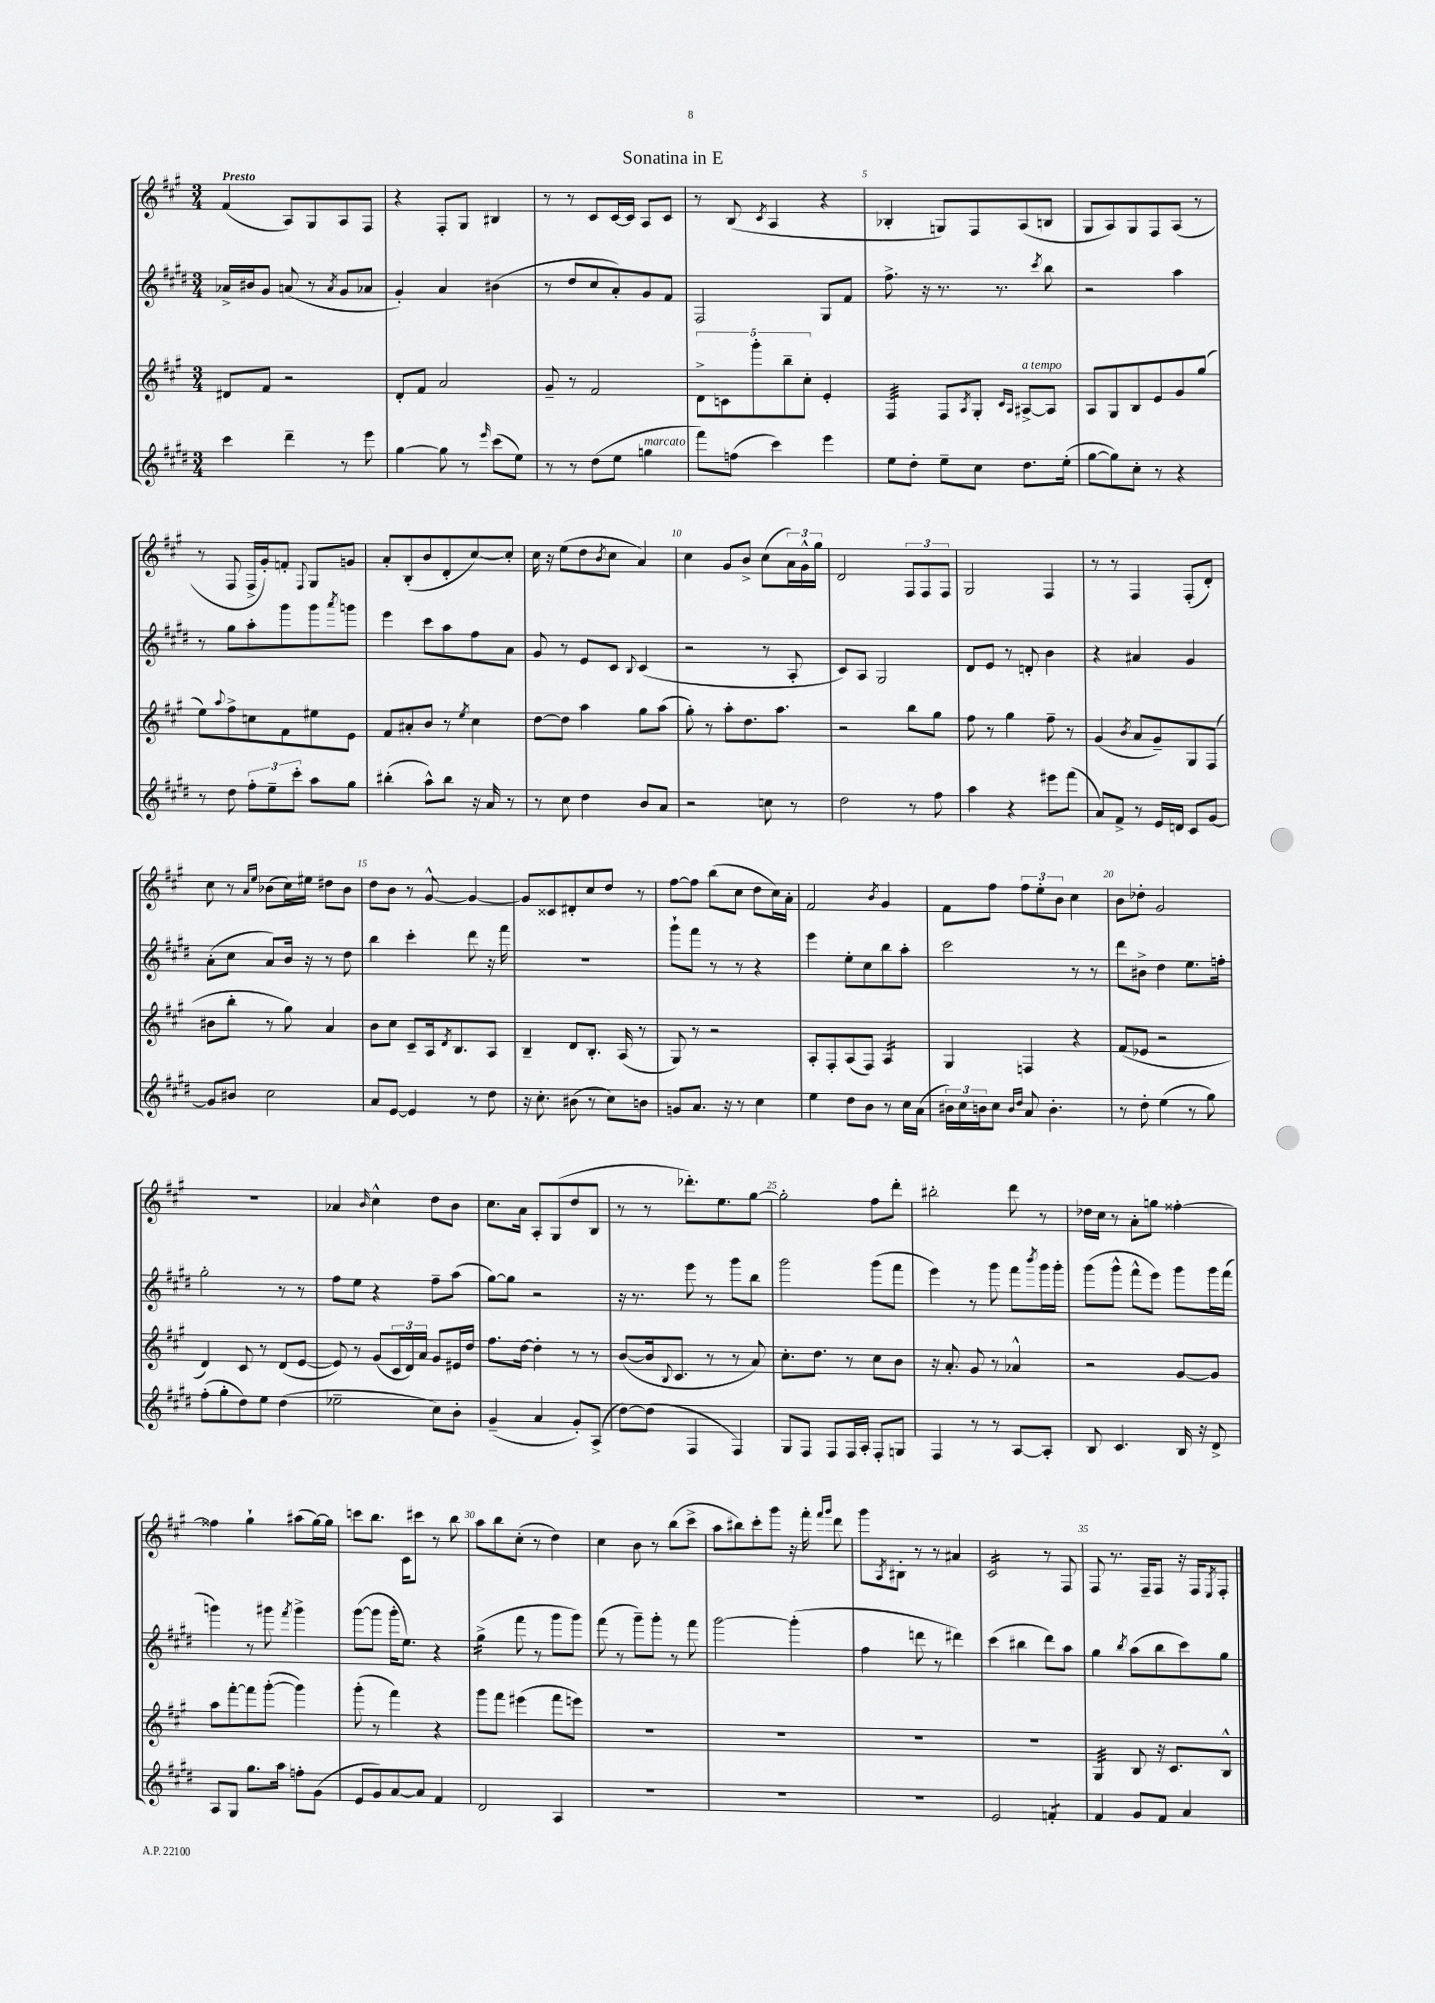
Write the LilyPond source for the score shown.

\header { title = "Sonatina in E" }
<<
\new StaffGroup <<
\new Staff = "s0" {
    \clef treble \key a \major \numericTimeSignature \time 3/4 \tempo "Presto"
    fis'4( a8) gis8 a8 fis8 |
    r4 fis8-. gis8 bis4 |
    r8 r8 cis'8 cis'16~ cis'16 a8 cis'8 |
    r8 b8( \acciaccatura { cis'8 } a4 r4 |
    bes4-. g8) fis8 a8( b8 |
    gis8 a8) gis8 fis8 a8( r8 |
    r8 fis8 fis16-> gis'16-.) f'8-. \appoggiatura { fis8 } gis8 g'8 |
    a'8-. b8-.( b'8 d'8-. cis''8~) cis''8-. |
    cis''16 r16 e''8( d''8 \acciaccatura { b'8 } cis''8 a'4) |
    cis''4 gis'8 b'8-> cis''8( \tuplet 3/2 { a'16) gis'16-^ gis''16 } |
    d'2 \tuplet 3/2 { fis8 fis8 fis8 } |
    gis2 fis4 |
    r8 r8 fis4 fis8-.( d'8-.) |
    cis''8 r8 \grace { a'16 e''16 } bes'8( cis''16) eis''16 dis''8 bes'8 |
    d''8 b'8 r8 gis'8~-^ gis'4~ |
    gis'8 cisis'8 dis'8-. cis''8 d''8 r8 |
    fis''8~ fis''8 b''8( cis''8 d''8 cis''16) a'16-. |
    fis'2 \acciaccatura { b'8 } gis'4 |
    fis'8 fis''8 \tuplet 3/2 { fis''8 e''8-. b'8 } cis''4 |
    b'8 des''8-. gis'2 |
    R2. |
    aes'4 \grace { b'16 } cis''4-^ d''8 b'8 |
    cis''8. a'16 a8-. gis8( d''8 b8 |
    r8 r8 des'''8.-.) e''8. gis''8~ |
    gis''2-. fis''8 d'''8-. |
    bis''2-. d'''8 r8 |
    des''16 cis''16 r8 a'8-. g''8 fisis''4~-. |
    fisis''4 gis''4-! ais''8( gis''16~) gis''16 |
    c'''8 b''8. cis'16 cis'''8 r8 b''8 |
    a''8 b''8 cis''8-.( r8 d''4) |
    cis''4 b'8 r8 b''8( cis'''8-> |
    a''8 bis''8) cis'''8-. gis'''8 r16 fis'''16-. \grace { fis'''16 gis'''16 } d'''8 |
    gis'''8 \acciaccatura { a8 } bis8-. r8 r8 ais'4 |
    cis'2:16 r8 fis8 |
    fis8 r8. fis16-- fis8 r16 fis16 \acciaccatura { e8 } fis8-. \bar "|." |
}
\new Staff = "s1" {
    \clef treble \key e \major \numericTimeSignature \time 3/4
    aes'16-> bis'16 gis'8 a'8( r8 \acciaccatura { a'8 } gis'8 aes'8 |
    gis'4-.) a'4 bis'4( |
    r8 dis''8 cis''8 a'8-.) gis'8 fis'8 |
    fis2 gis8 fis'8 |
    fis''8.-> r16 r8. r8. \acciaccatura { cis'''8 } b''8 |
    r2 a''4 |
    r8 gis''8 a''8-. gis'''8 gis'''8 \acciaccatura { a'''8 } g'''8 |
    e'''4 cis'''8 a''8 fis''8 a'8 |
    gis'8 r8 e'8 cis'8 \appoggiatura { b8 } cis'4( |
    r2 r8 a8-. |
    cis'8) a8 gis2 |
    dis'8 e'8 r8 d'8-. b'4 |
    r4 ais'4 gis'4 |
    a'8-.( cis''8 a'8) b'16 r16 r8 dis''8 |
    b''4 cis'''4-. dis'''8 r16 fis'''16 |
    R2. |
    gis'''8-! fis'''8 r8 r8 r4 |
    e'''4 e''8-. cis''8 b''8 a''8-. |
    cis'''2 r8 r8 |
    dis'''8 bis'8-> dis''4 e''8. f''16-. |
    gis''2-. r8 r8 |
    fis''8 e''8 r4 fis''8-- a''8( |
    gis''8~) gis''8 r2 |
    r16 r8. e'''8 r8 gis'''8 b''8 |
    gis'''2 gis'''8( fis'''8 |
    e'''4) r8 gis'''8 fis'''8 \acciaccatura { b'''8 } gis'''16 gis'''16-. |
    gis'''8( gis'''8-^ fis'''8-^ e'''8) gis'''8 gis'''16 fis'''16( |
    g'''4) r8 gis'''8 \acciaccatura { fis'''8 } gis'''4-> |
    gis'''8~( gis'''8 gis'''16-. e''8.) r4 |
    gis''4:16->( fis'''8 r8 gis'''8 gis'''8) |
    fis'''8( r8 gis'''8--) gis'''8-. r8 fis'''8 |
    gis'''2~ gis'''4-.( |
    fis''4 d'''8 r8 dis'''4) |
    cis'''4( bis''4 dis'''8) a''8 |
    gis''4 \acciaccatura { b''8 } a''8( b''8 cis'''8) gis''8 \bar "|." |
}
\new Staff = "s2" {
    \clef treble \key a \major \numericTimeSignature \time 3/4
    dis'8 fis'8 r2 |
    d'8-. fis'8 a'2 |
    gis'8-- r8 fis'2 |
    \tuplet 5/4 { d'8-> c'8 gis'''8-. b''8-- cis''8-. } e'4-. |
    fis4:32 fis8 \acciaccatura { a8 } gis8-. \grace { cis'16 a16 } ais8~->^\markup { \italic "a tempo" } ais8 |
    a8 gis8 b8 e'8 gis'8 gis''8( |
    e''8) \appoggiatura { a''8 } fis''8-> c''8 fis'8 eis''8 e'8 |
    fis'8 ais'8-. b'8 r8 \acciaccatura { e''8 } cis''4 |
    d''8~ d''8 a''4 gis''8 a''8( |
    gis''8-.) r8 a''8-. d''8. a''8. |
    r2 b''8 gis''8 |
    fis''8 r8 gis''4 fis''8-- r8 |
    gis'4( \acciaccatura { b'8 } a'8 gis'8--) gis8 fis8( |
    bis'8 b''8-. r8 gis''8) a'4 |
    b'8 cis''8 cis'8-- a16 \acciaccatura { d'8 } b8. a8 |
    b4-- d'8 b8.-. a16( r8 |
    gis8) r8 r2 |
    a8-. fis8-. a8( fis8) a4:16 |
    gis4 f4 r4 |
    fis'8( ees'8 r2 |
    d'4) cis'8 r8 d'8( e'8~ |
    e'8) r8 gis'8( \tuplet 3/2 { cis'16 d'16) a'16 } gis'8 eis'16 d''16 |
    fis''8. d''16~ d''4-. r8 r8 |
    b'8~( b'16 \appoggiatura { b8 } cis'8. r8 r8 a'8) |
    cis''8.-. d''8. r8 cis''8 b'8 |
    r16 a'8.-. gis'8 r8 aes'4-^ |
    r2 gis'8~ gis'8 |
    a''8 fis'''8~-. fis'''8 gis'''8~-.( gis'''4) |
    gis'''8-.( r8 fis'''4) r4 |
    gis'''8 fis'''8 eis'''4( fis'''8 e'''8) |
    R2. |
    R2. |
    R2. |
    R2. |
    gis4:32 b8 r16 cis'8. b8-^ \bar "|." |
}
\new Staff = "s3" {
    \clef treble \key e \major \numericTimeSignature \time 3/4
    cis'''4 dis'''4-- r8 e'''8 |
    gis''4~ gis''8 r8 \grace { e'''16 } cis'''8( e''8) |
    r8 r8 dis''8( e''8 g''4^\markup { \italic "marcato" } |
    fis'''8) f''8( cis'''4) e'''4 |
    e''8 dis''8-. e''8-- cis''8 dis''8. e''16-.( |
    gis''8~ gis''8) cis''8-. r8 r4 |
    r8 dis''8 \tuplet 3/2 { fis''8-. e''8-- cis'''8-. } a''8 gis''8 |
    bis''4-.( a''8-^) bis''8 r16 a'16 r8 |
    r8 cis''8 dis''4 b'8 a'8 |
    r2 c''8 r8 |
    dis''2 r8 fis''8 |
    a''4 r4 eis'''8 fis'''8( |
    a'8) fis'8-> r8 e'16 d'16 cis'8 gis'8~ |
    gis'8 bis'8 cis''2 |
    a'8 e'8~ e'4 r8 dis''8 |
    r16 cis''8.-. bis'8( r8 cis''8) b'8 |
    g'8 a'8. r16 r8 cis''4 |
    e''4 dis''8 b'8 r8 cis''16 a'16( |
    \tuplet 3/2 { bis'16) cis''16 b'16 } cis''8 \grace { b'16 dis''16 } a'8 b'4.-. |
    r8 dis''8-. e''4( r8 gis''8) |
    fis''8-.( gis''8-. dis''8) e''8 dis''4( |
    ees''2-- cis''8) b'8-. |
    gis'4--( a'4 gis'8-.) a8->( |
    dis''8~) dis''8( fis4 fis4) |
    gis8 fis8 fis8 fis16 a16-. fis8-. g8 |
    fis4 r8 r8 a8~ a8-. |
    b8 cis'4. b16 r16 dis'8-> |
    a8 gis8 gis''8. a''16 f''8-. gis'8( |
    e'8 gis'8) a'8~ a'8 fis'4 |
    dis'2 a4 |
    R2. |
    R2. |
    R2. |
    e'2 f'4:8-. |
    fis'4 gis'8 fis'8 a'4 \bar "|." |
}
>>
>>
\layout { \context { \Score \override BarNumber.break-visibility = ##(#f #t #t) barNumberVisibility = #(every-nth-bar-number-visible 5) } }
